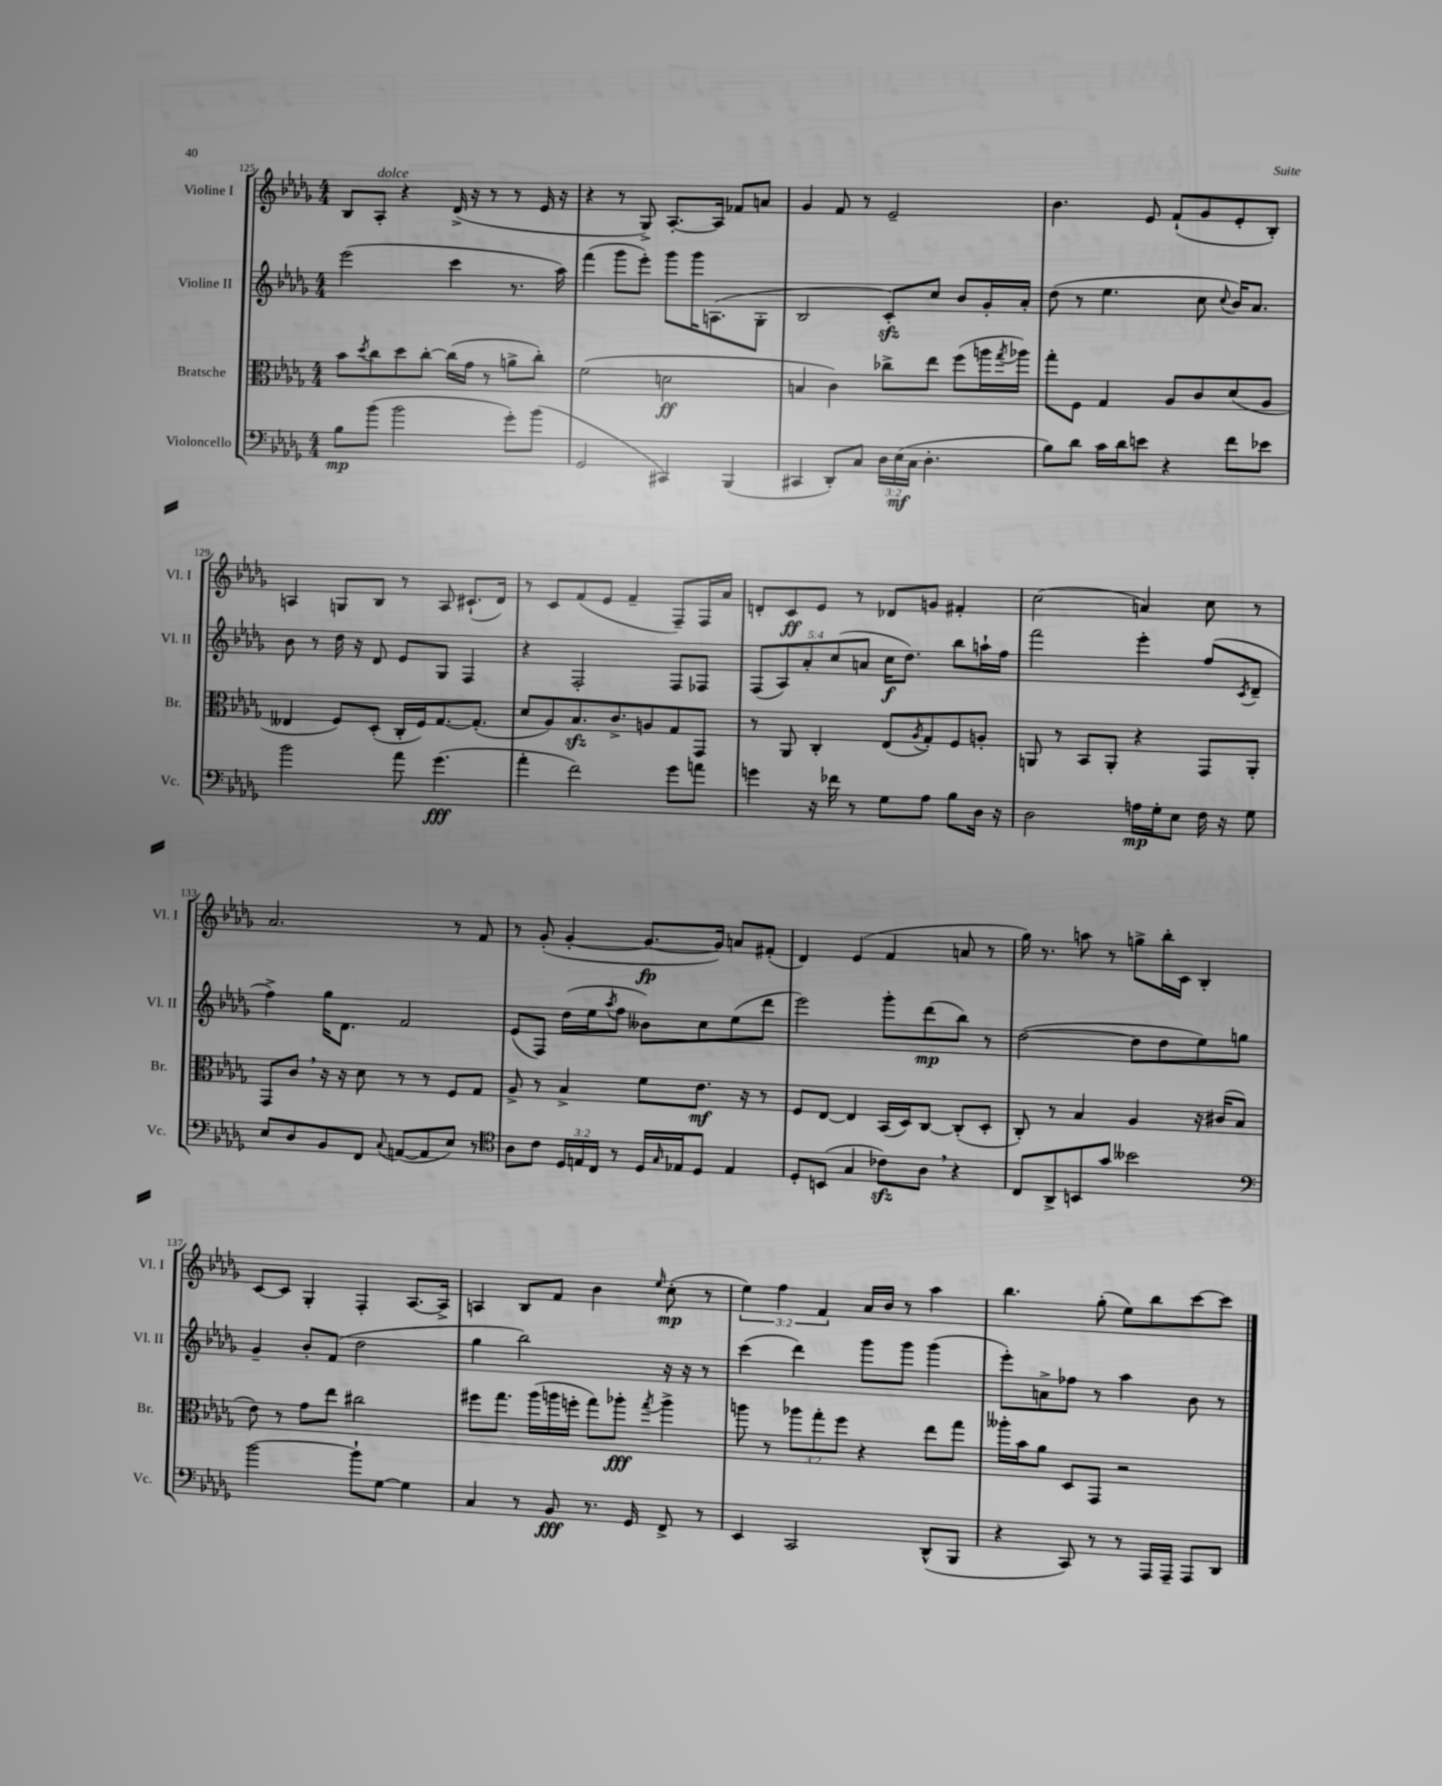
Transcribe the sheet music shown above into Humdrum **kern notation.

**kern	**dynam	**kern	**dynam	**kern	**dynam	**kern	**dynam
*part4	*part4	*part3	*part3	*part2	*part2	*part1	*part1
*staff4	*staff4	*staff3	*staff3	*staff2	*staff2	*staff1	*staff1
*I"Violoncello	*	*I"Bratsche	*	*I"Violine II	*	*I"Violine I	*
*I'Vc.	*	*I'Br.	*	*I'Vl. II	*	*I'Vl. I	*
*clefF4	*	*clefC3	*	*clefG2	*	*clefG2	*
*k[b-e-a-d-g-]	*	*k[b-e-a-d-g-]	*	*k[b-e-a-d-g-]	*	*k[b-e-a-d-g-]	*
*M4/4	*	*M4/4	*	*M4/4	*	*M4/4	*
=125	=125	=125	=125	=125	=125	=125	=125
8B-\L	mp	8b-\L	.	(2eee-\	.	8B-/L	.
.	.	8qdd-/	.	.	.	.	.
!	!	!	!	!	!	!LO:TX:a:i:t=dolce	!
(8b-\J	.	8cc\	.	.	.	8A-'/J	.
2b-\	.	8dd-\	.	.	.	4r	.
.	.	[8cc'\J	.	.	.	.	.
.	.	(16cc\LL]	.	4ccc\	.	(16d-^/	.
.	.	16g-\JJ	.	.	.	16r	.
.	.	8r	.	.	.	8r	.
8g-'\L)	.	8an^\L	.	8.r	.	8r	.
(8b-\J	.	8cc'\J)	.	.	.	16e-/	.
.	.	.	.	16aa-\)	.	16r	.
=126	=126	=126	=126	=126	=126	=126	=126
2GG-/	.	(2f\	.	(4fff\	.	4r	.
.	.	.	.	8ggg-\L	.	8r	.
.	.	.	.	8eee-'\J)	.	8G-^/)	.
4CC#X/)	.	2dn\	ff	8ggg-\L	.	[8.A-'/L	.
.	.	.	.	16ggg-\K	.	.	.
.	.	.	.	(8.An\	.	16A-/Jk]	.
(4BBB-/	.	.	.	.	.	8f-X/L	.
.	.	.	.	8G-'\J	.	8an/J	.
=127	=127	=127	=127	=127	=127	=127	=127
4CC#X/	.	4Bn/	.	2B-/	.	4g-/	.
8DD-'/L)	.	4c\)	.	.	.	8f/	.
8C/J	.	.	.	.	.	8r	.
24D-\LL	.	8cc-X^\L	.	8czz'/L)	.	2e-~/	.
(24E-\	mf	.	.	.	.	.	.
24C\JJ	.	.	.	.	.	.	.
4.D-'\	.	8ee-\J	.	8cc/J	.	.	.
.	.	(8ff\L	.	8b-/L	.	.	.
.	.	16aan\L	.	16g-'/L	.	.	.
.	.	8qgg-/	.	.	.	.	.
.	.	16aa-X\JJ)	.	16a-'/JJ	.	.	.
=128	=128	=128	=128	=128	=128	=128	=128
8B-\L)	.	8gg-'\L	.	(8dd-\	.	4.b-\	.
8d-\J	.	8F\J	.	8r	.	.	.
16c\LL	.	4G-/	.	4.ee-\	.	.	.
16d-\J	.	.	.	.	.	.	.
8en\J	.	.	.	.	.	8e-/	.
4r	.	8A-/L	.	.	.	(8f`/L	.
.	.	8c/	.	8cc\	.	8g-/	.
.	.	.	.	8qqcc/	.	.	.
8f\L	.	(8d-/	.	16b-/KL)	.	8e-'/	.
.	.	.	.	8.a-/J	.	.	.
8e-X\J	.	8A-/J	.	.	.	8B-'/J)	.
!!LO:LB:g=z
=129	=129	=129	=129	=129	=129	=129	=129
2b-\	.	4E--X/	.	8b-\	.	4An/	.
.	.	.	.	8r	.	.	.
.	.	8F/L)	.	16dd-\	.	8Gn/L	.
.	.	.	.	16r	.	.	.
.	.	(8D-'/J	.	8d-/	.	8B-/J	.
8a-\	.	16C'/LL	.	8e-/L	.	8r	.
.	.	16F/J)	.	.	.	.	.
(4.g-\	fff	[8.G-/	.	8G-/J	.	8A/	.
.	.	.	.	4F/	.	(8.c#X`/L	.
.	.	(8.G-'/J]	.	.	.	.	.
.	.	.	.	.	.	16d-/Jk)	.
=130	=130	=130	=130	=130	=130	=130	=130
4a-'\	.	8d-/L	.	4r	.	8r	.
.	.	8A-/)	.	.	.	8c/L	.
2f\)	.	8.B-zz/	.	2F'/	.	(8f/	.
.	.	.	.	.	.	8e-/J	.
.	.	8.c^/	.	.	.	.	.
.	.	.	.	.	.	4f~/	.
.	.	8An/	.	.	.	.	.
8g-\L	.	8G-/	.	8F/L	.	8F~/L)	.
8an\J	.	8GG-/J	.	8F-X/J	.	16F/L	.
.	.	.	.	.	.	16a-/JJ	.
=131	=131	=131	=131	=131	=131	=131	=131
4gn\	.	8r	.	(10F/L	.	8dn'/L	.
.	.	.	.	10A-/)	.	.	.
.	.	8AA-/	.	.	.	8c/	ff
.	.	.	.	10a-'/	.	.	.
16r	.	4C'/	.	.	.	8e-/J	.
.	.	.	.	(10cc/	.	.	.
16f-X\	.	.	.	.	.	.	.
8r	.	.	.	.	.	8r	.
.	.	.	.	10an/J	.	.	.
8G-\L	.	(8E-/L	.	16cc\KL	f	8d-X/L	.
.	.	.	.	8.dd-\J)	.	.	.
.	.	8qA-/	.	.	.	.	.
8A-\J	.	8G-'/)	.	.	.	8gn/J	.
8B-\L	.	8F/	.	8bb-\L	.	4f#X'/	.
16D-\Jk	.	8An'/J	.	16aan`\L	.	.	.
16r	.	.	.	16ff\JJ	.	.	.
=132	=132	=132	=132	=132	=132	=132	=132
2D-\	.	8AAn/	.	2fff\	.	(2cc\	.
.	.	8r	.	.	.	.	.
.	.	8BB-/L	.	.	.	.	.
.	.	8AA'/J	.	.	.	.	.
16An\LL	mp	4r	.	4eee-'\	.	4an/)	.
16G-'\J	.	.	.	.	.	.	.
8E-\J	.	.	.	.	.	.	.
16F\	.	8GG-/L	.	(8ff/L	.	8cc\	.
16r	.	.	.	.	.	.	.
.	.	.	.	8qc/	.	.	.
8G-\	.	8AA'/J	.	8d-~/J	.	8r	.
!!LO:LB:g=z
=133	=133	=133	=133	=133	=133	=133	=133
8E-/L	.	8GG-/L	.	4ff^\)	.	2.a-/	.
8D-/	.	8c,/J	.	.	.	.	.
8BB-/	.	16r	.	16gg-\KL	.	.	.
.	.	16r	.	8.d-\J	.	.	.
8FF/J	.	8d-\	.	.	.	.	.
8qqC/	.	.	.	.	.	.	.
([8AAn/L	.	8r	.	2f/	.	.	.
8AA/]	.	8r	.	.	.	.	.
8E-/J)	.	8F/L	.	.	.	8r	.
8r	.	8G-/J	.	.	.	8f/	.
=134	=134	=134	=134	=134	=134	=134	=134
*clefC4	*	*	*	*	*	*	*
8A-\L	.	8A-^/	.	(8e-/L	.	8r	.
8c\J	.	8r	.	8F/J)	.	(8g-'/	.
24D-/LL	.	4B-^/	.	(16dd-\LL	.	[4g-'/	.
24En/	.	.	.	.	.	.	.
.	.	.	.	16ee-\J	.	.	.
24C/JJ	.	.	.	.	.	.	.
.	.	.	.	8qaa-/	.	.	.
8r	.	.	.	8ff\J	.	.	.
16D-/LL	.	8f\L	.	8b--X\L)	.	8.g-/L_	fp
16qqG-/	.	.	.	.	.	.	.
16E-X/J	.	.	.	.	.	.	.
8D-/J	.	8.e-\J	mf	8cc\	.	.	.
.	.	.	.	.	.	16g-/Jk])	.
4E-/	.	.	.	(8ee-\	.	8an/L	.
.	.	16r	.	.	.	.	.
.	.	8r	.	8ddd-\J	.	(8f#X'/J	.
=135	=135	=135	=135	=135	=135	=135	=135
8D-'/L	.	8F/L	.	2eee-\)	.	4d-/)	.
(8BBn/J	.	[8E-/J	.	.	.	.	.
4G-/	.	4E-/]	.	.	.	(4e-/	.
8c-Xzz\L)	.	(16BB-/LL	.	8ggg-'\L	.	4f/	.
.	.	16D-/J)	.	.	.	.	.
8A-,\J	.	[8C/J	.	(8ddd-\	mp	.	.
4r	.	(8C'/L]	.	8bb-\J)	.	8an/	.
.	.	8D-'/J	.	8r	.	8r	.
=136	=136	=136	=136	=136	=136	=136	=136
8C/L	.	8C'/)	.	([2dd-\	.	16gg-\)	.
.	.	.	.	.	.	8.r	.
8AA-^/	.	8r	.	.	.	.	.
8BBn/	.	4B-/	.	.	.	8aan\	.
8g-/J	.	.	.	.	.	8r	.
2b--X\	.	4A-/	.	8dd-\L]	.	8ggn^\L	.
.	.	.	.	8dd-\	.	16bb-'\L	.
.	.	.	.	.	.	16c\JJ	.
.	.	16r	.	8ee-\)	.	4B-'/	.
.	.	(16c#X/KL	.	.	.	.	.
.	.	8B-/J	.	8ggn\J	.	.	.
!!LO:LB:g=z
=137	=137	=137	=137	=137	=137	=137	=137
*clefF4	*	*	*	*	*	*	*
[2b-\	.	8e-\)	.	4g-~/	.	[8c/L	.
.	.	8r	.	.	.	8c/J]	.
.	.	8g-\L	.	8b-'/L	.	4G-'/	.
.	.	8ee-\J	.	(8f/J	.	.	.
8b-`\L]	.	2cc#X\	.	2dd-\	.	4F'/	.
[8G-\J	.	.	.	.	.	.	.
4G-\]	.	.	.	.	.	[8.A-/L	.
.	.	.	.	.	.	16A-^/Jk]	.
=138	=138	=138	=138	=138	=138	=138	=138
4C/	.	8ff#X\L	.	4gg-\	.	4An/	.
.	.	8.gg-\J	.	.	.	.	.
8r	.	.	.	2bb-\)	.	8B-/L	.
.	.	(16aa-\LL	.	.	.	.	.
8BB-/	fff	16aan\	.	.	.	8f/J	.
.	.	16ffn'\JJ	.	.	.	.	.
8.r	.	8gg-\L)	.	.	.	4b-\	.
.	.	8aa-X'\J	fff	.	.	.	.
16GG-/	.	.	.	.	.	.	.
.	.	8qgg-/	.	.	.	16qqee-/	.
8FF^/	.	4aa-^\	.	16r	.	(8cc'\	mp
.	.	.	.	16r	.	.	.
8r	.	.	.	8r	.	8r	.
=139	=139	=139	=139	=139	=139	=139	=139
4EE-/	.	8aan\	.	(4ccc\	.	6ee-\)	.
.	.	8r	.	.	.	.	.
.	.	.	.	.	.	6ff\	.
2CC/	.	12aa-X\L	.	4ddd-\)	.	.	.
.	.	12gg-'\	.	.	.	6f/	.
.	.	12ff\J	.	.	.	.	.
.	.	4r	.	8ggg-\L	.	16a-/LL	.
.	.	.	.	.	.	16b-/JJ	.
.	.	.	.	8ggg-\J	.	8r	.
(8DD-^^/L	.	8ee-\L	.	(4ggg-\	.	4aa-\	.
8BBB-/J	.	8gg-\J	.	.	.	.	.
=140	=140	=140	=140	=140	=140	=140	=140
4r	.	16aa--X'\LL	.	8eee-'\L)	.	4.bb-\	.
.	.	16b-\J	.	.	.	.	.
.	.	8a-\J	.	8an^\	.	.	.
8CC/)	.	8D-/L	.	8ff-X\J	.	.	.
8r	.	8GG-/J	.	8r	.	(8gg-'\	.
8r	.	2r	.	4aa-\	.	8ee-\L)	.
16AAA-/LL	.	.	.	.	.	8bb-\	.
16AAA-~/JJ	.	.	.	.	.	.	.
8AAA-/L	.	.	.	8b-\	.	[8ccc\	.
8DD-/J	.	.	.	8r	.	8ccc\J]	.
==	==	==	==	==	==	==	==
*-	*-	*-	*-	*-	*-	*-	*-
